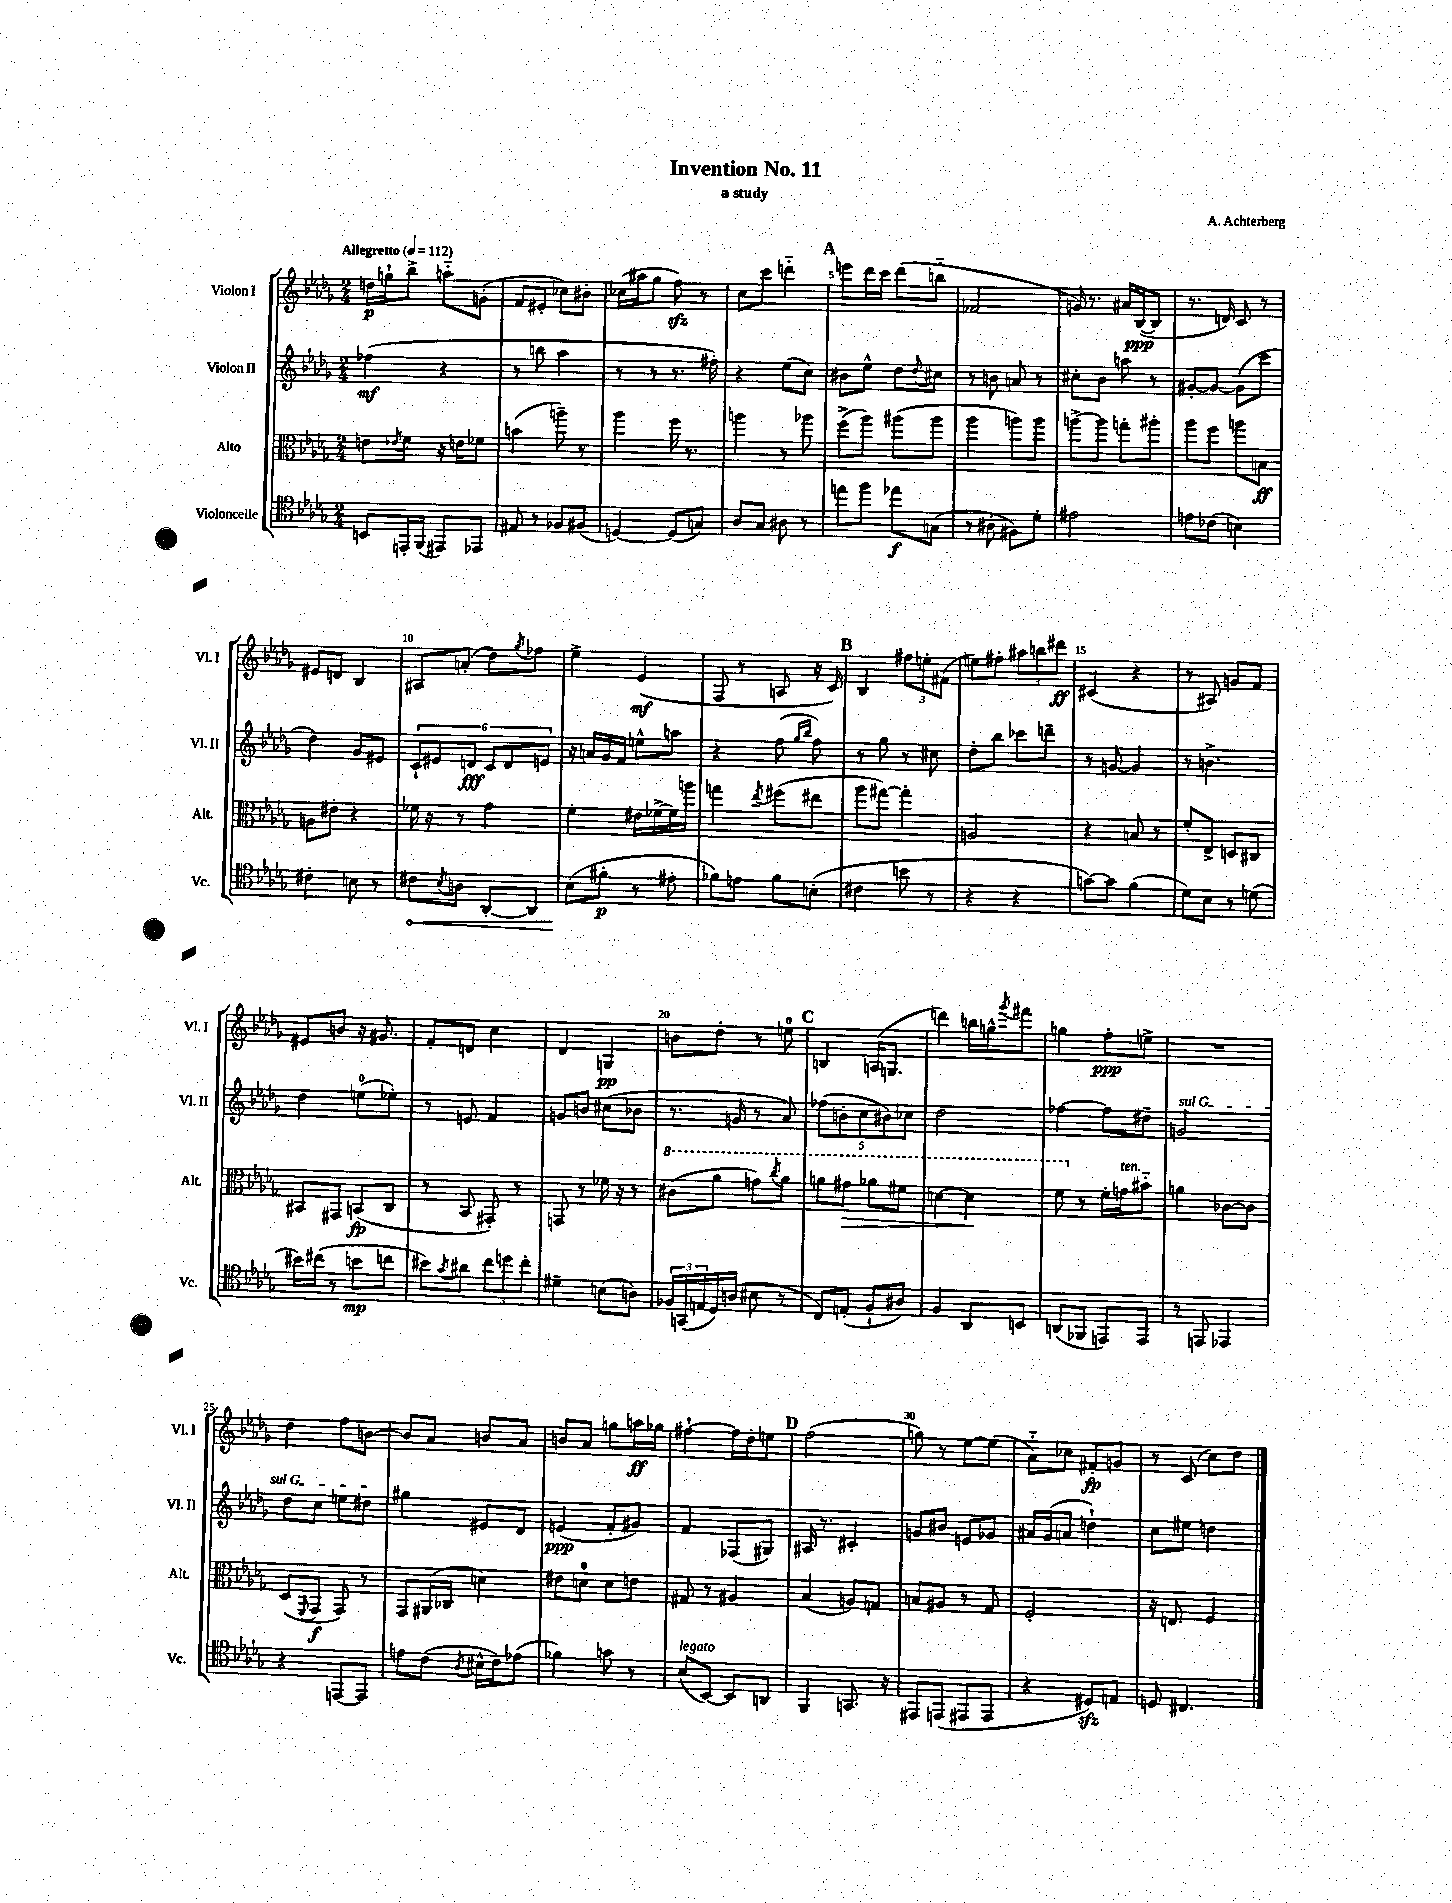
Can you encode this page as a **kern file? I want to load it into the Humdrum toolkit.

**kern	**kern	**kern	**kern
*staff4	*staff3	*staff2	*staff1
*clefC4	*clefC3	*clefG2	*clefG2
*k[b-e-a-d-g-]	*k[b-e-a-d-g-]	*k[b-e-a-d-g-]	*k[b-e-a-d-g-]
*M2/4	*M2/4	*M2/4	*M2/4
*MM112	*MM112	*MM112	*MM112
8BB	8e	(4ff-	16dd
.	.	.	16gg`
.	8qe-	.	.
16EE'	8f	.	8bb-^
(16FF	.	.	.
8EE#)	16r	4r	8aa'~
.	16e	.	.
8EE-	8f-	.	(8g'
=	=	=	=
8E#	(4b	8r	8f
8r	.	8bb	8e#'
8F-	8aa~)	4aa-	8cc-)
(8F#	8r	.	8b#'
=	=	=	=
[4D)	4aa-	8r	(16cc-
.	.	.	16aa#
.	.	8r	8gg-
(8D]	16ff	8.r	8ff)
.	8.r	.	.
8G)	.	.	8r
.	.	16ff#')	.
=	=	=	=
8A-	4aa	4r	8cc
8G-	.	.	8ccc
8A#	8r	(8ee-	4ddd'~
8r	8aa-	8cc)	.
=	=	=	=
8ee	(8ff^	8b#	8eee
8ff	8aa-)	8ee-^^	16ddd-
.	.	.	16ccc
8ee-	(8aa#	8dd-	(8ddd-
.	.	8qqdd-	.
(8G	8aa#	8cc#	8bb'~
=	=	=	=
8r	4aa-	8r	2f-
8A#'	.	8b	.
8F#)	8aa)	8a	.
8d-'	8aa	8r	.
=	=	=	=
2e#	[8aa^	8cc#'	16g)
.	.	.	8.r
.	8aa]	8b-	.
.	8gg'	8aa	16a#
.	.	.	([16B-
.	8aa#'	8r	8B-]
=	=	=	=
8e	8aa-	[8g#'	8.r
(8c-	8ff	8g#_	.
.	.	.	16d)
4B)	8aa	(8g#]	8c
.	8B	8ccc	8r
=	=	=	=
4c#'	8A	4dd-)	8e#
.	8e#'	.	8d
8B	4r	8g-	4B-
8r	.	8e#	.
=	=	=	=
8c#	16f-	12c`	8A#
.	16r	.	.
.	.	12e#	.
8qB-	.	.	.
8A	8r	.	(8a'
.	.	12d	.
[8AA-'	4g-	12c	8dd-)
.	.	12d	.
.	.	.	8qgg-
8AA-]	.	.	8ff-
.	.	12e	.
=	=	=	=
(8B-	4f'	16r	4ee-^
.	.	16a	.
8f#'	.	16g-	.
.	.	16f	.
8r	16e#	8ee^^	(4e-
.	[16f-^	.	.
8e#'	16f-]	8aa	.
.	16aa	.	.
=	=	=	=
8f-)	4gg	4r	8F
8e	.	.	8r
.	8qee-	.	.
8f-	(8ff#	(8ff	8A
.	.	16qqgg-	.
.	.	16qqbb-	.
(8B'	8ee#	8ff)	16r
.	.	.	16c)
=	=	=	=
4c#	8aa-	8r	4B-
.	[8gg#)	8gg-	.
8b	4gg#']	8r	12ff#
.	.	.	12ee'
8r	.	8cc#	.
.	.	.	(12f#
=	=	=	=
4r	2A	8dd-'	8ee)
.	.	8bb-	8ff#'
4r	.	8ccc-	12aa#
.	.	.	12bb
.	.	8ddd~	.
.	.	.	12ddd#
=	=	=	=
[8g)	4r	8r	(4c#
8g]	.	[8g	.
(4f	8B	4g]	4r
.	8r	.	.
=	=	=	=
8d-)	8f'	8r	8r
8B-	8E-^	4.b^	8A#)
8r	8D	.	8g
(8d	8C#	.	8f
=	=	=	=
16b#)	8BB#	4dd-	8e#
(16cc#	.	.	.
8r	8GG#	.	8b
8b	(8BB	(8ee	16r
.	.	.	8.g#
8cc	8C	8ee-')	.
=	=	=	=
8b#)	8r	8r	8f'
8qg-	.	.	.
8a#	8BB-	8e	8d
12cc	8GG#')	4f	4cc
12dd	.	.	.
.	8r	.	.
12cc'	.	.	.
=	=	=	=
4d#~	8GG	8g	4d-
.	8r	8b	.
(8B	16f-	(8cc#	4G
.	16r	.	.
8A)	8r	8b-	.
=	=	=	=
24F-	(8cc#	8.r	8b
(24GG	.	.	.
24E	.	.	.
16D-)	8aa-	.	8dd-'
(16A	.	16g	.
8B#	8gg)	8r	8r
.	8qccc	.	.
8r	8aa-	8a-)	8ee
=	=	=	=
8C)	8aa	(10ff-	4B
.	.	10b'	.
(8E'	8gg#	.	.
.	.	10cc	.
8F`	8aa-	.	(16A
.	.	10b#)	.
.	.	.	8.G
8A#)	8ff#	.	.
.	.	10cc-	.
=	=	=	=
4F	[4dd	2dd-	4ddd)
8AA-	4dd]	.	16bb
.	.	.	16gg^^
.	.	.	8qggg-
8BB	.	.	8fff#
=	=	=	=
(8AA	8ff	[4ff-	4gg
8FF-	8r	.	.
8EE)	16f'	8ff-]	8ff'
.	16g	.	.
8EE	8b#'~	8dd#~	8ee^
=	=	=	=
8r	4a	2g	2r
8EE	.	.	.
4EE-	[8c-	.	.
.	8c-]	.	.
=	=	=	=
4r	(8D-	8dd-	4dd-
.	8qqFF	.	.
.	8GG-	8cc	.
[8EE	8GG-)	8ee	8ff
8EE]	8r	8dd#	[8b
=	=	=	=
8e	8GG-	4gg#	8b]
(8c	(16AA#	.	8a-
.	16C-	.	.
8qA-	.	.	.
16B#^^	4d)	8e#	8b
16c)	.	.	.
(8e-	.	8d-	8a-
=	=	=	=
4f-)	8e#	(4e	8b
.	8d	.	8a-
8g	8d	8f'	8gg
8r	8e	8g#)	16aa
.	.	.	16gg-
=	=	=	=
(8B-	8G#	4f	[4ff#`
[8BB-)	8r	.	.
8BB-]	4A#	(8F-	16ff#]
.	.	.	16dd-'
8AA	.	8G#)	8ee
=	=	=	=
4FF	(4B-	16A#	(2ff
.	.	8.r	.
8.GG	8A)	4c#'	.
.	8G	.	.
16r	.	.	.
=	=	=	=
8EE#	8B	8g	8gg)
(8EE	8A#	8b#	8r
8EE#	8r	8e	[8ee-
8EE#	8G-	8g-	(8ee-]
=	=	=	=
4r	2F'	16a#	8a-'~)
.	.	(16g-	.
.	.	8a	8cc-
8D#)	.	4dd`)	8f#'
8E	.	.	8g
=	=	=	=
8D	16r	8cc	8r
.	8.E	.	.
4.C#	.	8ee#	(8c
.	4F	4dd	8cc)
.	.	.	8dd-
==	==	==	==
*-	*-	*-	*-
